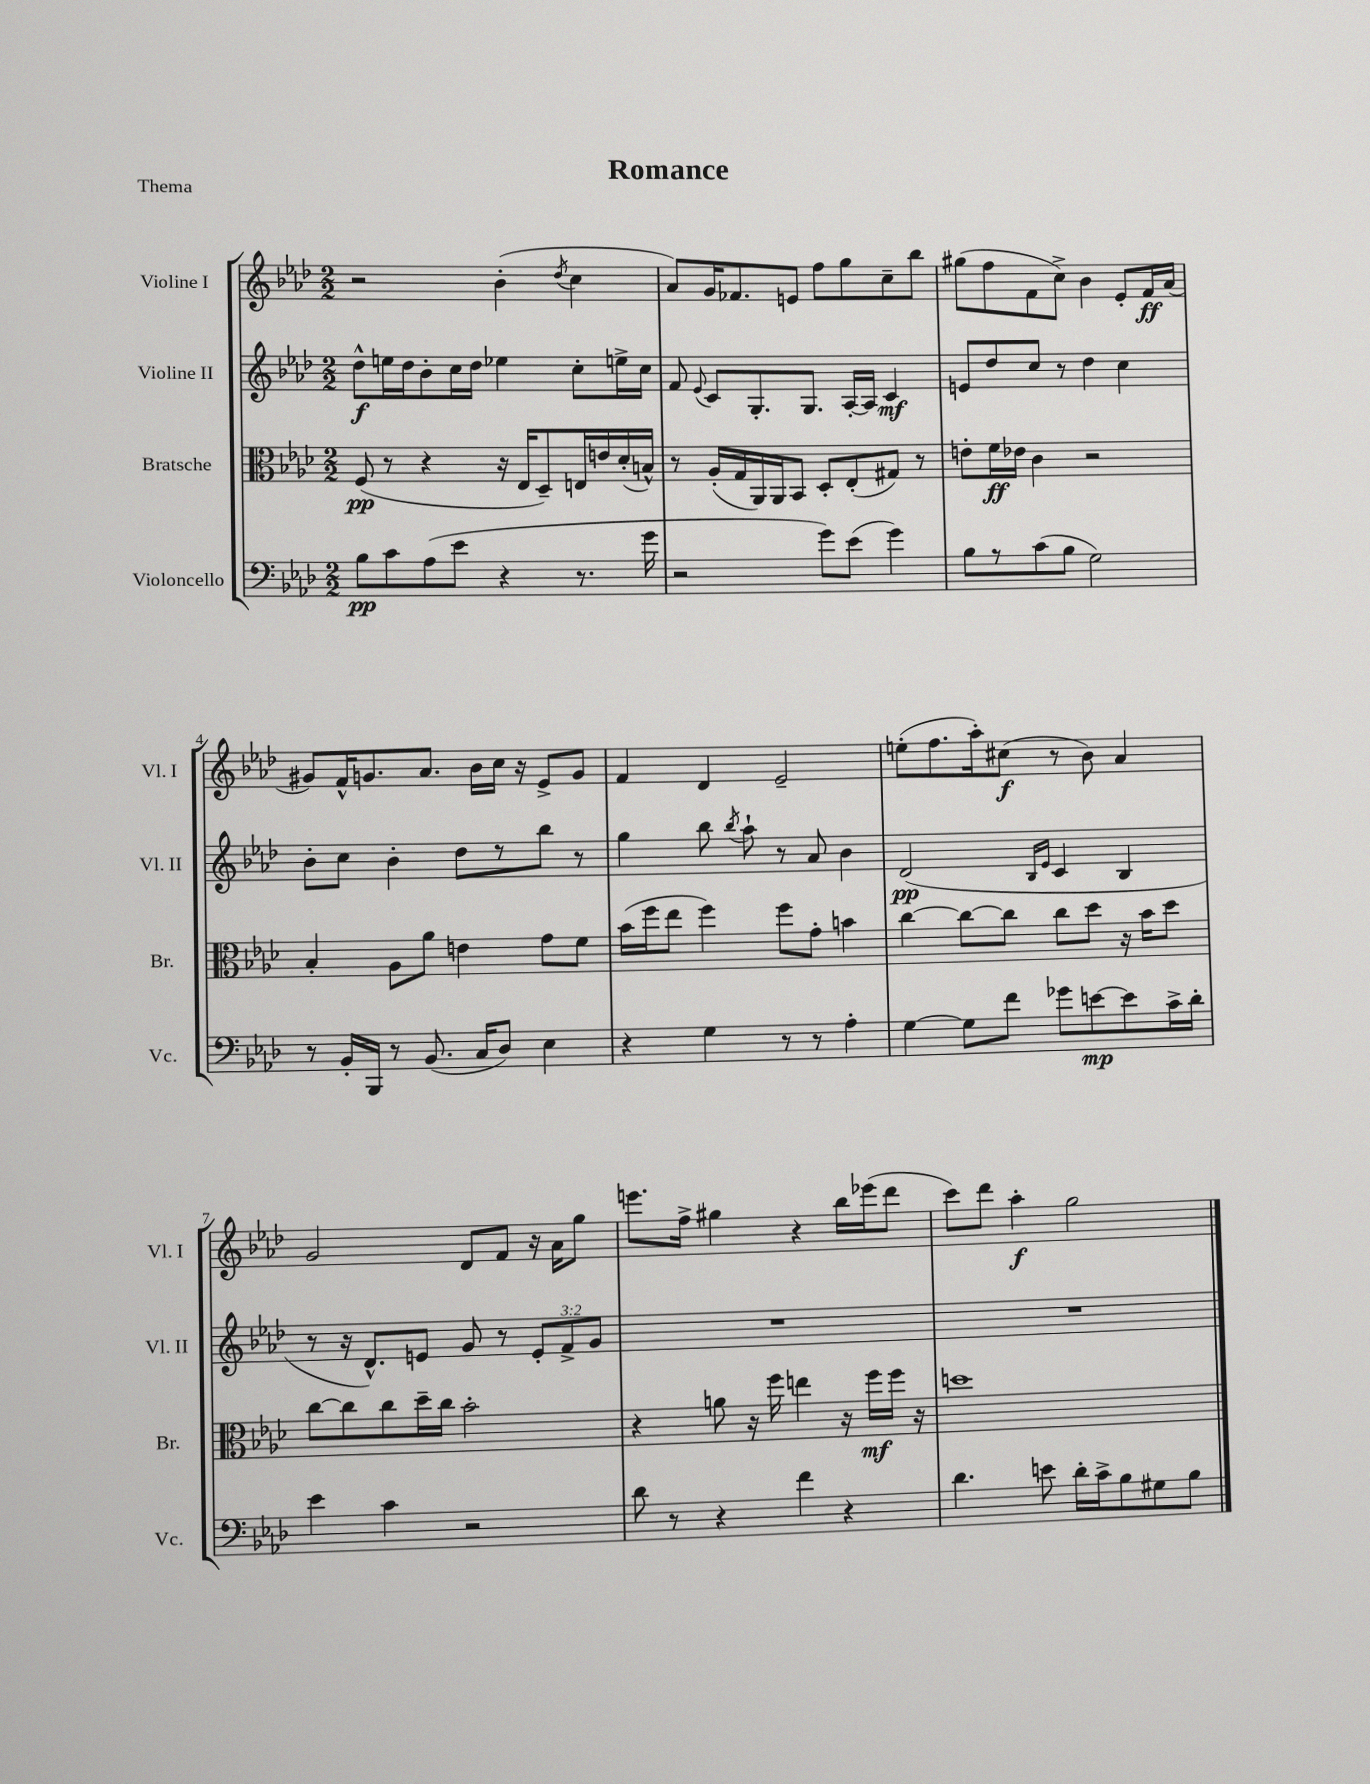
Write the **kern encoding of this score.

**kern	**dynam	**kern	**dynam	**kern	**dynam	**kern	**dynam
*part4	*part4	*part3	*part3	*part2	*part2	*part1	*part1
*staff4	*staff4	*staff3	*staff3	*staff2	*staff2	*staff1	*staff1
*I"Violoncello	*	*I"Bratsche	*	*I"Violine II	*	*I"Violine I	*
*I'Vc.	*	*I'Br.	*	*I'Vl. II	*	*I'Vl. I	*
*clefF4	*	*clefC3	*	*clefG2	*	*clefG2	*
*k[b-e-a-d-]	*	*k[b-e-a-d-]	*	*k[b-e-a-d-]	*	*k[b-e-a-d-]	*
*M2/2	*	*M2/2	*	*M2/2	*	*M2/2	*
=1	=1	=1	=1	=1	=1	=1	=1
8B-\L	pp	(8F/	pp	8dd-^^\L	f	2r	.
8c\	.	8r	.	16een\L	.	.	.
.	.	.	.	16dd-\J	.	.	.
(8A-\	.	4r	.	8b-'\	.	.	.
8e-\J	.	.	.	16cc\L	.	.	.
.	.	.	.	16dd-\JJ	.	.	.
4r	.	16r	.	4ee-X\	.	(4b-'\	.
.	.	16E-/KL	.	.	.	.	.
.	.	8D-~/)	.	.	.	.	.
.	.	.	.	.	.	8qdd-/	.
8.r	.	16En/L	.	8cc'\L	.	4cc\	.
.	.	16en/	.	.	.	.	.
.	.	(16d-'/	.	16een^\L	.	.	.
16g\	.	16Bn^^/JJ)	.	16cc\JJ	.	.	.
=2	=2	=2	=2	=2	=2	=2	=2
2r	.	8r	.	8f/	.	8a-/L)	.
.	.	.	.	8qqe-/	.	.	.
.	.	(16A-'/LL	.	8c/L	.	16g/K	.
.	.	16G/	.	.	.	8.f-X/	.
.	.	16AA-/)	.	8.G'/	.	.	.
.	.	16AA-/J	.	.	.	.	.
.	.	8BB-/J	.	.	.	8en/J	.
.	.	.	.	8.G/J	.	.	.
8g\L)	.	8D-'/L	.	.	.	8ff\L	.
(8e-\J	.	(8E-'/	.	[16A-'/LL	.	8gg\	.
.	.	.	.	16A-/JJ]	.	.	.
4g\)	.	8G#X/J)	.	4c/	mf	8cc~\	.
.	.	8r	.	.	.	8bb-\J	.
=3	=3	=3	=3	=3	=3	=3	=3
8B-\L	.	8en'\L	.	8en/L	.	(8gg#X\L	.
8r	.	16f\L	ff	8dd-/	.	8ff\	.
.	.	16e-X\JJ	.	.	.	.	.
(8c\	.	4c\	.	8cc/J	.	8f\	.
8B-\J	.	.	.	8r	.	8cc^\J)	.
2G\)	.	2r	.	4dd-\	.	4b-\	.
.	.	.	.	4cc\	.	8e-'/L	.
.	.	.	.	.	.	16f/L	ff
.	.	.	.	.	.	(16a-/JJ	.
!!LO:LB:g=z
=4	=4	=4	=4	=4	=4	=4	=4
8r	.	4B-'/	.	8b-'\L	.	8g#X/L)	.
16BB-'/LL	.	.	.	8cc\J	.	16f^^/K	.
16BBB-/JJ	.	.	.	.	.	8.gn/	.
8r	.	8A-\L	.	4b-'\	.	.	.
(8.BB-/	.	8a-\J	.	.	.	8.a-/J	.
.	.	4en\	.	8dd-\L	.	.	.
16C/KL	.	.	.	.	.	16b-\LL	.
8D-/J)	.	.	.	8r	.	16cc\JJ	.
.	.	.	.	.	.	16r	.
4E-\	.	8g\L	.	8bb-\J	.	8e-^/L	.
.	.	8f\J	.	8r	.	8g/J	.
=5	=5	=5	=5	=5	=5	=5	=5
4r	.	(16b-\LL	.	4gg\	.	4f/	.
.	.	16ff\J	.	.	.	.	.
.	.	8ee-\J	.	.	.	.	.
4G\	.	4ff\)	.	8bb-\	.	4d-/	.
.	.	.	.	8qbb-/	.	.	.
.	.	.	.	8aa-`\	.	.	.
8r	.	8ff\L	.	8r	.	2e-~/	.
8r	.	8g'\J	.	8a-/	.	.	.
4A-'\	.	4bn\	.	4b-\	.	.	.
=6	=6	=6	=6	=6	=6	=6	=6
[4G\	.	[4cc\	.	(2d-/	pp	(8een'\L	.
.	.	.	.	.	.	8.ff\	.
8G\L]	.	8cc\L_	.	.	.	.	.
.	.	.	.	.	.	16aa-'\k)	.
8f\J	.	8cc\J]	.	.	.	(8cc#X\J	f
.	.	.	.	16qqB-/LL	.	.	.
.	.	.	.	16qqe-/JJ	.	.	.
8g-X\L	.	8cc\L	.	4c/	.	8r	.
[8en\	mp	8dd-\J	.	.	.	8b-\)	.
8e\]	.	16r	.	4B-/	.	4a-/	.
.	.	16b-\KL	.	.	.	.	.
16c^\L	.	8dd-\J	.	.	.	.	.
16d-'\JJ	.	.	.	.	.	.	.
!!LO:LB:g=z
=7	=7	=7	=7	=7	=7	=7	=7
4e-\	.	[8cc\L	.	8r	.	2g/	.
.	.	8cc\]	.	16r	.	.	.
.	.	.	.	8.d-^^/L)	.	.	.
4c\	.	8cc\	.	.	.	.	.
.	.	16dd-~\L	.	8en/J	.	.	.
.	.	16cc\JJ	.	.	.	.	.
2r	.	2b-'\	.	8g/	.	8d-/L	.
.	.	.	.	8r	.	8f/J	.
.	.	.	.	12e'/L	.	16r	.
.	.	.	.	.	.	16a-\KL	.
.	.	.	.	12f^/	.	.	.
.	.	.	.	.	.	8gg\J	.
.	.	.	.	12g/J	.	.	.
=8	=8	=8	=8	=8	=8	=8	=8
8d-\	.	4r	.	1r	.	8.eeen\L	.
8r	.	.	.	.	.	.	.
.	.	.	.	.	.	16ff^\Jk	.
4r	.	8an\	.	.	.	4gg#X\	.
.	.	16r	.	.	.	.	.
.	.	16ff\	.	.	.	.	.
4f\	.	4een\	.	.	.	4r	.
4r	.	16r	.	.	.	16bb-\LL	.
.	.	16ff\LL	mf	.	.	(16eee-X\J	.
.	.	16ff\JJ	.	.	.	8ddd-\J	.
.	.	16r	.	.	.	.	.
=9	=9	=9	=9	=9	=9	=9	=9
4.d-\	.	1ddn	.	1r	.	8ccc\L)	.
.	.	.	.	.	.	8ddd-\J	.
.	.	.	.	.	.	4aa-'\	f
8en\	.	.	.	.	.	.	.
16d-'\LL	.	.	.	.	.	2gg\	.
16c^\J	.	.	.	.	.	.	.
8B-\	.	.	.	.	.	.	.
8G#X\	.	.	.	.	.	.	.
8B-\J	.	.	.	.	.	.	.
==	==	==	==	==	==	==	==
*-	*-	*-	*-	*-	*-	*-	*-
